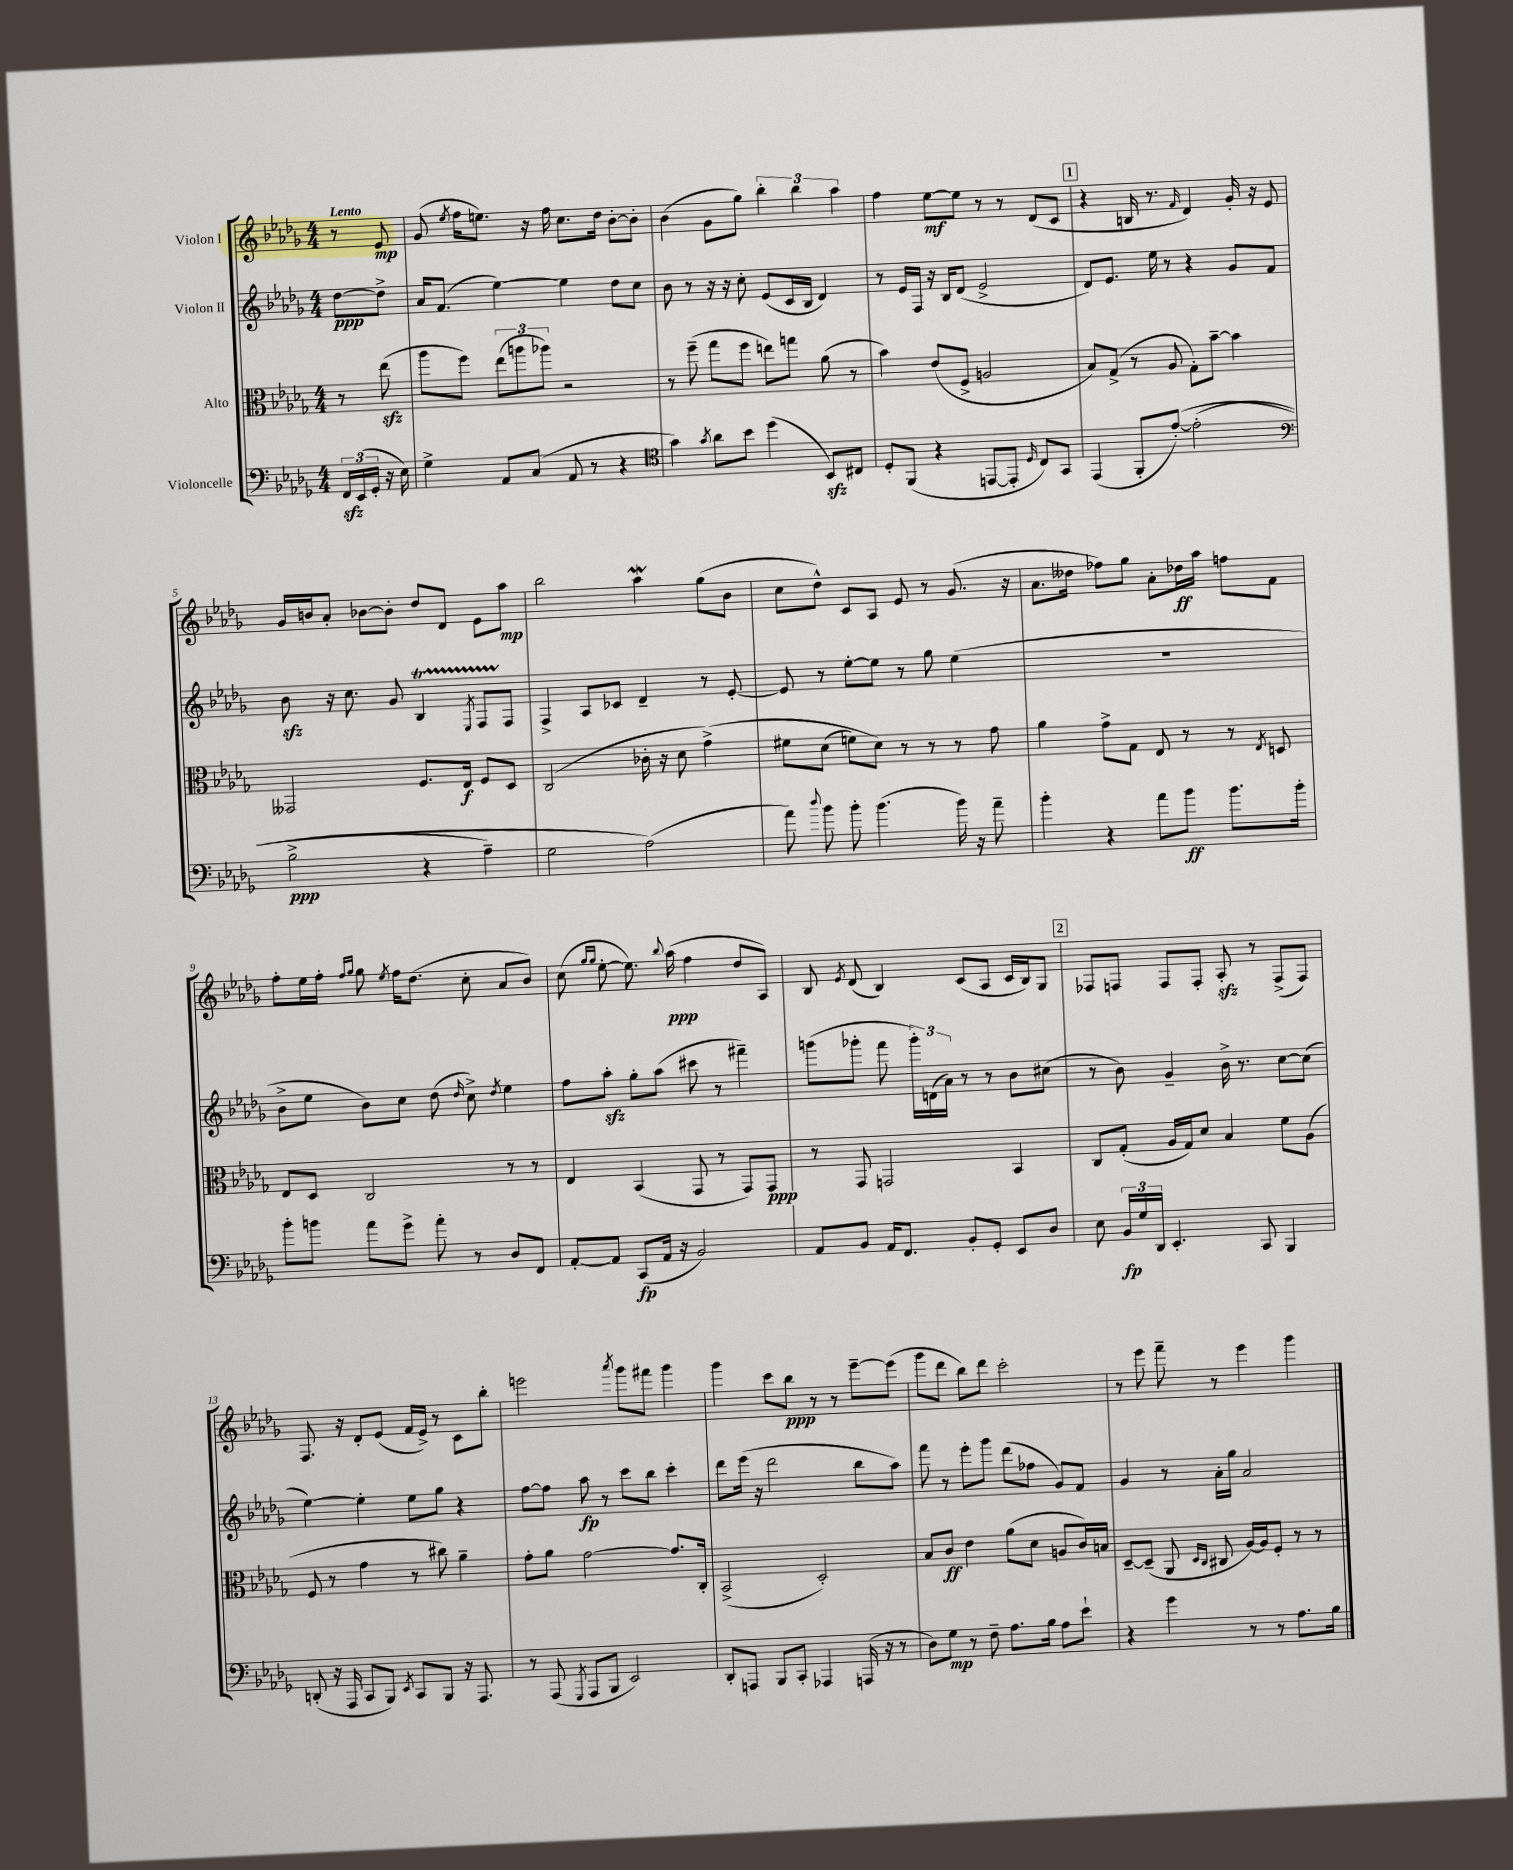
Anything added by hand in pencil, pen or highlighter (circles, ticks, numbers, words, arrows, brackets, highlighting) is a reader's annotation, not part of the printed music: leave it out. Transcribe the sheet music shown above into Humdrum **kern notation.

**kern	**dynam	**kern	**dynam	**kern	**dynam	**kern	**dynam
*part4	*part4	*part3	*part3	*part2	*part2	*part1	*part1
*staff4	*staff4	*staff3	*staff3	*staff2	*staff2	*staff1	*staff1
*I"Violoncelle	*	*I"Alto	*	*I"Violon II	*	*I"Violon I	*
*clefF4	*	*clefC3	*	*clefG2	*	*clefG2	*
*k[b-e-a-d-g-]	*	*k[b-e-a-d-g-]	*	*k[b-e-a-d-g-]	*	*k[b-e-a-d-g-]	*
*M4/4	*	*M4/4	*	*M4/4	*	*M4/4	*
=	=	=	=	=	=	=	=
!	!	!	!	!	!	!LO:TX:a:B:t=Lento	!
24FFzz/LL	.	8r	.	[8dd-\L	ppp	8r	.
(24EE-/	.	.	.	.	.	.	.
24GG-'/JJ	.	.	.	.	.	.	.
16r	.	(8ee-zz\	.	8dd-^\J]	.	8e-/	mp
16E-\)	.	.	.	.	.	.	.
=1	=1	=1	=1	=1	=1	=1	=1
4G-^\	.	8aa-\L	.	16a-/KL	.	(8g-/	.
.	.	.	.	(8.f/J	.	.	.
.	.	.	.	.	.	8qee-/	.
.	.	8ff\J)	.	.	.	16ff\KL	.
.	.	.	.	.	.	8.een\J)	.
8AA-/L	.	(12ee-\L	.	[4ee-\)	.	.	.
.	.	12aan\	.	.	.	.	.
(8C/J	.	.	.	.	.	16r	.
.	.	12aa-X\J)	.	.	.	.	.
.	.	.	.	.	.	16ff\	.
8AA-/	.	2r	.	4ee-\]	.	8.cc\L	.
8r	.	.	.	.	.	.	.
.	.	.	.	.	.	16dd-\Jk	.
4r	.	.	.	8dd-\L	.	[8b-'\L	.
.	.	.	.	8cc\J	.	8b-'\J]	.
=2	=2	=2	=2	=2	=2	=2	=2
*clefC4	*	*	*	*	*	*	*
4g-\)	.	8r	.	8b-\	.	(4b-\	.
.	.	(8ff~\	.	8r	.	.	.
8qg-/	.	.	.	.	.	.	.
8a-\L	.	8gg-\L	.	16r	.	8g-\L	.
.	.	.	.	16r	.	.	.
8b-\J	.	8ff\J	.	8cc'\	.	8gg-\J)	.
(4dd-\	.	8een\L)	.	(8e-/L	.	6bb-'\	.
.	.	8ggn\J	.	16c/L	.	.	.
.	.	.	.	.	.	6bb-\	.
.	.	.	.	16B-/JJ	.	.	.
8BB-zz/L)	.	(8a-\	.	4d-/)	.	.	.
.	.	.	.	.	.	6aa-\	.
8C#X/J	.	8r	.	.	.	.	.
=3	=3	=3	=3	=3	=3	=3	=3
8D-'/L	.	4b-\)	.	8r	.	4ff\	.
(8FF/J	.	.	.	16e-/LL	.	.	.
.	.	.	.	16F/JJ	.	.	.
4r	.	(8e-/L	.	16r	.	[8ee-\L	mf
.	.	.	.	16B-/KL	.	.	.
.	.	8F^/J	.	(8d-/J	.	8ee-\J]	.
[8EEn/L	.	2An/	.	2e-^/	.	8r	.
8EE'/J]	.	.	.	.	.	8r	.
16qqD-/	.	.	.	.	.	.	.
8C/L)	.	.	.	.	.	(8d-/L	.
8GG-/J	.	.	.	.	.	8c/J	.
!!LO:REH:place=s1:t=1
=4	=4	=4	=4	=4	=4	=4	=4
(4EE-/	.	8B-/L)	.	8d-/L)	.	4r	.
.	.	(8G-^/J	.	8.e-/J	.	.	.
8FF'/L	.	8r	.	.	.	16Bn/	.
.	.	.	.	16ee-\	.	8.r	.
([8e-'/J)	.	8A-/	.	8r	.	.	.
.	.	.	.	.	.	16qqf/	.
(2e-'\]	.	8G-'\L)	.	4r	.	4d-/)	.
.	.	[8b-~\J	.	.	.	.	.
.	.	4b-\]	.	8g-/L	.	16g-'/	.
.	.	.	.	.	.	16r	.
.	.	.	.	8f/J	.	8e-/	.
!!LO:LB:g=z
=5	=5	=5	=5	=5	=5	=5	=5
*clefF4	*	*	*	*	*	*	*
2B-^\	ppp	2GG--X/	.	8b-zz\	.	16g-/LL	.
.	.	.	.	.	.	16bn/J	.
.	.	.	.	16r	.	8a-'/J	.
.	.	.	.	8.cc\	.	.	.
.	.	.	.	.	.	[8b-X\L	.
.	.	.	.	8g-/	.	8b-'\J]	.
4r	.	8.F/L	.	4B-T/	.	8dd-/L	.
.	.	.	.	.	.	8d-/J	.
.	.	16E-/Jk	f	.	.	.	.
.	.	.	.	8qE-/	.	.	.
4A-~\)	.	8F/L	.	8FTTT/L	.	8e-\L	.
.	.	8D-/J	.	8F/J	.	8aa-\J	mp
=6	=6	=6	=6	=6	=6	=6	=6
2G-\	.	(2C/	.	4F^/	.	2bb-\	.
.	.	.	.	8A-/L	.	.	.
.	.	.	.	8c-X/J	.	.	.
(2A-\)	.	16c-X'\	.	4d-~/	.	4aa-W\	.
.	.	16r	.	.	.	.	.
.	.	8d-\	.	.	.	.	.
.	.	(4g-^\)	.	8r	.	(8gg-\L	.
.	.	.	.	[8e-'/	.	8b-\J	.
=7	=7	=7	=7	=7	=7	=7	=7
8a-\)	.	8f#X\L	.	8e-/]	.	8cc\L	.
8qqdd-/	.	.	.	.	.	.	.
8b-\	.	(8d-\J	.	8r	.	8dd-^^\J)	.
8b-'\	.	8fn\L)	.	[8ee-'\L	.	8c/L	.
(4.b-\	.	8d-\J)	.	8ee-\J]	.	8A-/J	.
.	.	8r	.	8r	.	8e-/	.
.	.	8r	.	8gg-\	.	8r	.
16b-\)	.	8r	.	(4ee-\	.	(8.g-/	.
16r	.	.	.	.	.	.	.
8a-~\	.	8g-\	.	.	.	.	.
.	.	.	.	.	.	16r	.
=8	=8	=8	=8	=8	=8	=8	=8
4b-'\	.	4a-\	.	1r	.	8.a-\L	.
.	.	.	.	.	.	16dd--X\Jk	.
4r	.	8g-^\L	.	.	.	8ff-X\L)	.
.	.	8G-\J	.	.	.	8gg-\J	.
8a-\L	.	8E-/	.	.	.	8a-'\L	.
8b-\J	ff	8r	.	.	.	16dd-X\L	ff
.	.	.	.	.	.	16aa-\JJ	.
8.b-\L	.	8r	.	.	.	8ffn\L	.
.	.	8qE-/	.	.	.	.	.
.	.	8Dn/	.	.	.	8f\J	.
16b-'\Jk	.	.	.	.	.	.	.
!!LO:LB:g=z
=9	=9	=9	=9	=9	=9	=9	=9
8b-'\L	.	8E-/L	.	8b-^\L	.	8ff'\L	.
8bn\J	.	8D-/J	.	8ee-\J	.	16ee-\L	.
.	.	.	.	.	.	16ff'\JJ	.
.	.	.	.	.	.	16qqff/LL	.
.	.	.	.	.	.	16qqgg-/JJ	.
8a-\L	.	2C/	.	8b-\L)	.	8gg-\	.
.	.	.	.	.	.	8qee-/	.
8g-^\J	.	.	.	8cc\J	.	16ff\KL	.
.	.	.	.	.	.	(8.dd-\J	.
8a-'\	.	.	.	(8dd-\	.	.	.
.	.	.	.	16qqdd-/	.	.	.
8r	.	.	.	8cc^\)	.	8cc'\	.
.	.	.	.	8qdd-/	.	.	.
8D-/L	.	8r	.	4ee-\	.	8a-/L	.
8FF/J	.	8r	.	.	.	8b-/J)	.
=10	=10	=10	=10	=10	=10	=10	=10
[8AA-'/L	.	4E-/	.	8ff\L	.	(8cc\	.
.	.	.	.	.	.	16qqgg-/LL	.
.	.	.	.	.	.	16qqgg-/JJ	.
8AA-/J]	.	.	.	8aa-zz'\J	.	[8ee-'\	.
(8CC/L	fp	(4BB-/	.	8gg-'\L	.	8.ee-\])	.
16AA-/Jk	.	.	.	(8aa-\J	.	.	.
.	.	.	.	.	.	8qqbb-/	.
16r	.	.	.	.	.	(16aa-\	ppp
2BB-/)	.	8GG-/	.	8ccc#X\	.	4ff\	.
.	.	8r	.	8r	.	.	.
.	.	8GG-/L)	.	4fff#X~\)	.	8dd-/L	.
.	.	8GG-/J	ppp	.	.	8A-/J)	.
=11	=11	=11	=11	=11	=11	=11	=11
8AA-/L	.	8r	.	(8gggn\L	.	8B-/	.
.	.	.	.	.	.	8qe-/	.
8BB-/J	.	8GG-/	.	8ggg-X'\J	.	(8d-/	.
16AA-/KL	.	2GGn/	.	8fff\	.	4B-/)	.
8.FF/J	.	.	.	.	.	.	.
.	.	.	.	24ggg-'\LL)	.	.	.
.	.	.	.	(24dn\	.	.	.
.	.	.	.	24a-\JJ)	.	.	.
8BB-'/L	.	.	.	8r	.	(8c/L	.
8GG-'/J	.	.	.	8r	.	8A-/J	.
8EE-/L	.	4BB-/	.	8b-\L	.	16c/LL	.
.	.	.	.	.	.	16B-/J)	.
8D-/J	.	.	.	(8cc#X\J	.	8G-/J	.
!!LO:REH:place=s1:t=2
=12	=12	=12	=12	=12	=12	=12	=12
8E-\	.	8C/L	.	8r	.	8F-X/L	.
24BB-/LL	fp	(8G-'/J	.	8b-\)	.	8Fn/J	.
24G-/	.	.	.	.	.	.	.
24DD-/JJ	.	.	.	.	.	.	.
4.EE-'/	.	16A-/LL	.	4g-~/	.	8F/L	.
.	.	16G-/J)	.	.	.	.	.
.	.	8d-/J	.	.	.	8F'/J	.
.	.	4B-/	.	16b-^\	.	8A-zz'/	.
.	.	.	.	8.r	.	.	.
8CC/	.	.	.	.	.	8r	.
4BBB-/	.	8f\L	.	[8cc\L	.	(8F^/L	.
.	.	(8A-\J	.	(8cc\J]	.	8F/J)	.
!!LO:LB:g=z
=13	=13	=13	=13	=13	=13	=13	=13
(8DDn'/	.	8F/	.	[4ee-\)	.	8.F/	.
16r	.	8r	.	.	.	.	.
16AAA-/	.	.	.	.	.	16r	.
8CC/L	.	4g-\	.	4ee-'\]	.	8d-'/L	.
8BBB-/J)	.	.	.	.	.	(8e-/J	.
8qEE-/	.	.	.	.	.	.	.
8CC/L	.	8r	.	8ee-\L	.	16f/LL	.
.	.	.	.	.	.	16e-^/JJ)	.
8BBB-/J	.	8cc#X\)	.	8gg-\J	.	8r	.
16r	.	4a-~\	.	4r	.	8c\L	.
8.AAA-/	.	.	.	.	.	.	.
.	.	.	.	.	.	8bb-'\J	.
=14	=14	=14	=14	=14	=14	=14	=14
8r	.	8g-'\L	.	[8ff\L	.	2eeen\	.
(8AAA-/	.	8a-\J	.	8ff\J]	.	.	.
8qGGG-/	.	.	.	.	.	.	.
8AAA-/L	.	[2g-\	.	8aa-\	fp	.	.
8BBB-/J	.	.	.	8r	.	.	.
.	.	.	.	.	.	8qaaa-/	.
2EE-/)	.	.	.	8ccc\L	.	8ggg-\L	.
.	.	.	.	8bb-\J	.	8fff#X\J	.
.	.	8.g-/L]	.	4ccc'\	.	4ggg-\	.
.	.	16C'/Jk	.	.	.	.	.
=15	=15	=15	=15	=15	=15	=15	=15
8DD-'/L	.	(2BB-^/	.	8ddd-\L	.	4ggg-\	.
8AAAn/J	.	.	.	(16eee-\Jk	.	.	.
.	.	.	.	16r	.	.	.
8BBB-/L	.	.	.	2ddd-\	.	8ccc\L	.
8CC'/J	.	.	.	.	.	8bb-\J	ppp
4AAA-X/	.	2D-'/)	.	.	.	8r	.
.	.	.	.	.	.	8r	.
(16AAAn/	.	.	.	8bb-\L	.	[8eee-~\L	.
16r	.	.	.	.	.	.	.
8r	.	.	.	8aa-\J)	.	(8eee-\J]	.
=16	=16	=16	=16	=16	=16	=16	=16
8D-\L)	.	8B-/L	.	8fff\	.	8ggg-\L	.
8G-\J	mp	8c/J	ff	8r	.	8ddd-\J	.
8r	.	4e-\	.	8eee-'\L	.	8bb-\L)	.
8F~\	.	.	.	8ggg-\J	.	8ddd-\J	.
8.A-\L	.	(8a-\L	.	(8ddd-\L	.	2ccc'\	.
.	.	8d-\J	.	8ff-X\J	.	.	.
16B-\Jk	.	.	.	.	.	.	.
8A-\L	.	8An/L	.	8g-/L)	.	.	.
8e-`\J	.	16c/L)	.	8f/J	.	.	.
.	.	16Bn/JJ	.	.	.	.	.
=17	=17	=17	=17	=17	=17	=17	=17
4r	.	[8D-~/L	.	4g-/	.	8r	.
.	.	(8D-~/J]	.	.	.	8eee-\	.
4g-\	.	8AA-/	.	8r	.	8fff~\	.
.	.	16qqD-/LL	.	.	.	.	.
.	.	16qqC/JJ	.	.	.	.	.
.	.	8C#X/	.	16a-'\LL	.	8r	.
.	.	.	.	16gg-\JJ	.	.	.
8r	.	[16A-/LL)	.	2a-/	.	4eee-\	.
.	.	16A-/J]	.	.	.	.	.
8r	.	8F'/J	.	.	.	.	.
8.A-\L	.	8r	.	.	.	4ggg-\	.
.	.	8r	.	.	.	.	.
16B-\Jk	.	.	.	.	.	.	.
==	==	==	==	==	==	==	==
*-	*-	*-	*-	*-	*-	*-	*-
